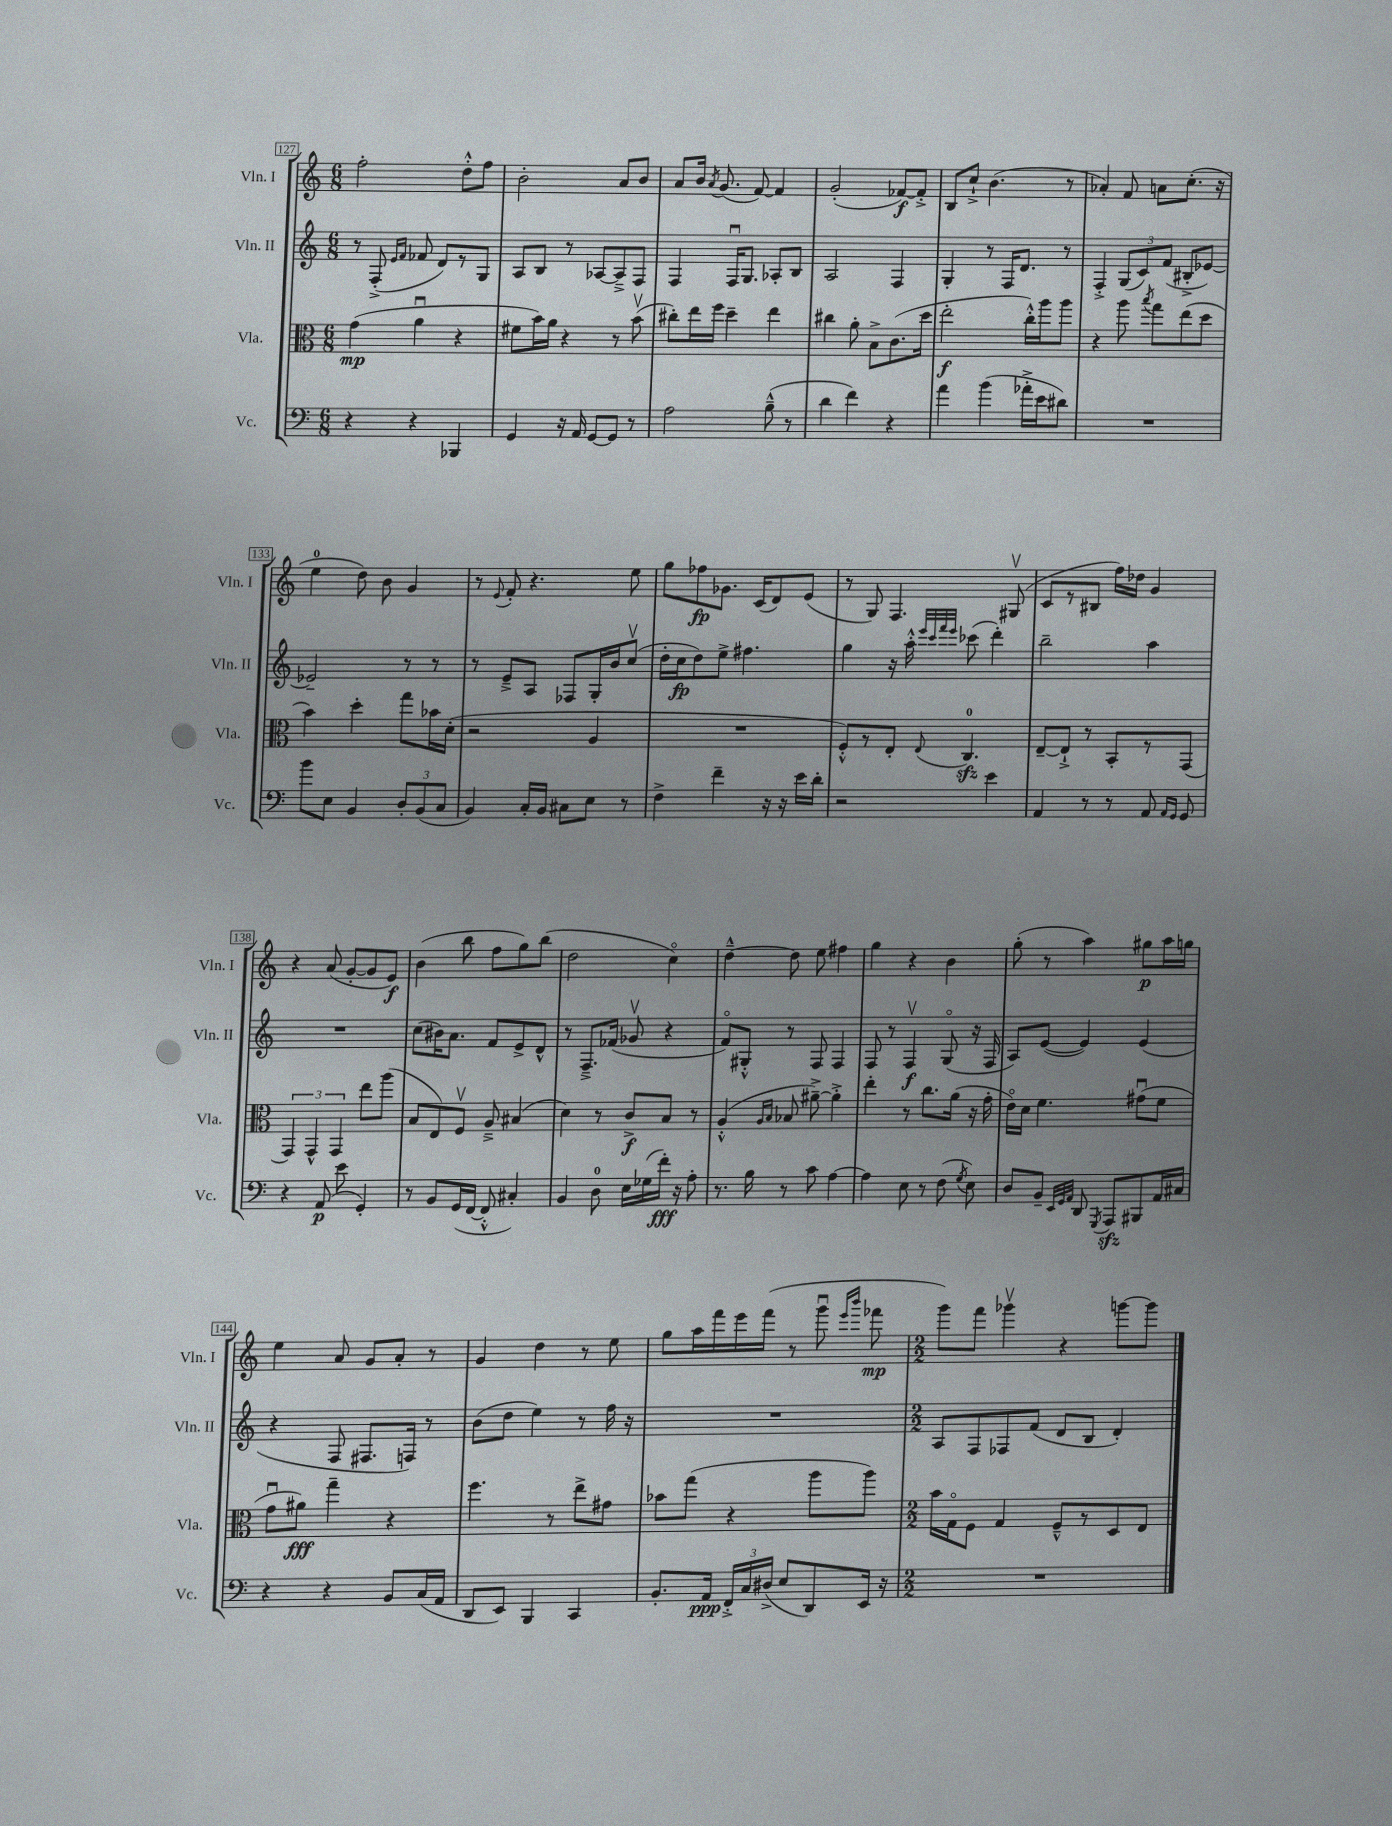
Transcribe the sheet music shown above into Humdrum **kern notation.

**kern	**kern	**kern	**kern
*staff4	*staff3	*staff2	*staff1
*clefF4	*clefC3	*clefG2	*clefG2
*k[]	*k[]	*k[]	*k[]
*M6/8	*M6/8	*M6/8	*M6/8
4r	(4g\	8r	2ff'\
.	.	(8F'^/	.
.	.	16qqe/LL	.
.	.	16qqf/JJ	.
4r	4au\	8f-/	.
.	.	8d/L)	.
4BBB-/	4r	8r	8dd'^^\L
.	.	8G/J	8ff\J
=	=	=	=
4GG/	8f#\L	8A/L	2b'\
.	16b\L)	8B/J	.
.	16a\JJ	.	.
16r	4r	8r	.
16AA/	.	.	.
[8GG/L	.	[8A-/L	.
8GG/]J	8r	8A-~^/]	8a/L
8r	(8bv\	8F/J	8b/J
=	=	=	=
2A\	8cc#'\L)	4F/	8a/L
.	16ee\L	.	16b/Jk
.	.	.	8qa/
.	16ff\JJ	.	(8.g/
.	4dd~\	16Fu/LK	.
.	.	8.G/J	.
.	.	.	[8f/)
(8B~^^\	4ee\	8A-'/L	4f/]
8r	.	8B/J	.
=	=	=	=
4d\	4cc#\	2A/	(2g'/
4f\)	8a'\	.	.
.	8B^\L	.	.
4r	(8.c\	4F/	[8f-/L)
.	.	.	8f-'^/]J
.	16dd\Jk	.	.
=	=	=	=
4a\	2ee'\	4G'/	8B/L
.	.	.	8cc`^/J
(4b\	.	8r	(4.b\
.	.	16F/LK	.
.	.	8.d/J	.
16a-'^\LL	16cc'^^\LL)	.	.
16e\J	16aa\J	.	.
8d#\J)	8aa\J	8r	8r
=	=	=	=
2.r	4r	4F'^/	4a-'/)
.	8aa\	(12G/L	8f/
.	.	12c/)	.
.	8qbb/	.	.
.	8gg\L	.	8a\L
.	.	(12f/J	.
.	(8ee\	8B#'^/L	(8.cc'\J
.	8dd\J	[8e-/J)	.
.	.	.	16r
=	=	=	=
8b\L	4b\)	2e-~/]	4ee\
8E\J	.	.	.
4BB/	4dd'\	.	8dd\)
.	.	.	8b\
12D'/L	8gg\L	8r	4g/
(12BB/	.	.	.
.	16b-\L	8r	.
12C/J	.	.	.
.	(16d'\JJ	.	.
=	=	=	=
4BB/)	2r	8r	8r
.	.	.	8qqe/
.	.	8e~^/L	8f'/
16C'/LL	.	8A/J	4.r
16BB/JJ	.	.	.
8C#\L	.	8F-/L	.
8E\J	4A/	16G'/L	.
.	.	16b/J	.
8r	.	(8ccv/J	8ee\
=	=	=	=
4F^\	2.r	16dd'\LL	8gg\L
.	.	16cc\J	.
.	.	8dd\)	8ff-\
4f~\	.	8ee^\J	8.g-\J
.	.	4.ff#\	.
.	.	.	(16c/LK
16r	.	.	8d/)
16r	.	.	.
16e\LL	.	.	(8e/J
16d'\JJ	.	.	.
=	=	=	=
2r	8F'^^/L)	4gg\	8r
.	8r	.	8G/)
.	8E'/J	16r	4.F/
.	.	16aa'^^\	.
.	.	32qqeee/LLL	.
.	.	32qqccc/	.
.	.	32qqfff/	.
.	8qqE/	32qqeee/JJJ	.
.	4.C/	(8ccc-\	.
4e\	.	4ddd'\)	.
.	.	.	(8G#v/
=	=	=	=
4AA/	[8E~/L	2bb~\	8c/L
.	8E`^/]J	.	8r
8r	8r	.	8B#/J
8r	8BB'/L	.	16ff\LL)
.	.	.	16dd-\JJ
8AA/	8r	4aa\	4g/
16qqAA/LL	.	.	.
16qqGG/JJ	.	.	.
8GG/	(8GG/J	.	.
=	=	=	=
4r	6GG/)	2.r	4r
.	6GG^^/	.	.
(8AA/	.	.	(8a/
.	6GG/	.	.
8e\	.	.	[8g'/L
4GG'/)	8ee\L	.	8g/]
.	(8aa\J	.	8e/J)
=	=	=	=
8r	8B/L	(8cc\L	(4b\
8BB/L	8E/)	16b#\K)	.
.	.	8.a\J	.
(16GG/L	8Fv/J	.	8bb\
[16FF/JJ	.	.	.
8FF'^^/]	8A~^/	8f/L	8ff\L
4C#'/)	(4B#/	8e^/	8gg\)
.	.	8d^^/J	(8bb\J
=	=	=	=
4BB/	4d\)	8r	2dd\
.	.	8.F~^/L	.
8D\	8r	.	.
.	.	(16f-/Jk	.
16E\LL	8c^/L	8g-v/	.
(16G-\	.	.	.
16f'\JJ)	8B/J	4r	4cco\)
16r	.	.	.
8A'\	8r	.	.
=	=	=	=
8.r	(4A'^^/	8fo/L)	[4dd~^^\
.	.	8G#'^^/J	.
16B\	.	.	.
.	16qqA/LL	.	.
.	16qqB/JJ	.	.
8r	8B-/	8r	8dd\]
8c\	[8a#~^\)	8F/	8ee\
[4A\	4a#'^\]	4F/	4ff#\
=	=	=	=
4A\]	4ee'\	8F/	4gg\
.	.	8r	.
8E\	8r	4Fv/	4r
8r	8.cc\L	.	.
(8F\	.	(8Go/	4b\
.	(16a\Jk	.	.
8qG/	.	.	.
8E\)	16r	16r	.
.	16g'\	16F/	.
=	=	=	=
8D/L	16eo\LL)	8A/L)	(8gg'\
.	16d\JJ	.	.
8BB~/J	4.f\	([8e/J	8r
32qqEE/LLL	.	.	.
32qqGG/	.	.	.
32qqAA/JJJ	.	.	.
8DD/	.	4e/])	4aa\)
8qGGG/	.	.	.
8AAA/L	.	.	.
8BBB#/	(8g#u\L	(4e/	8gg#\L
16AA/L	8f\J	.	16aa\L
16C#/JJ	.	.	16gg\JJ
=	=	=	=
4r	8gu\L	4r	4ee\
.	8a#\J)	.	.
4r	4gg~\	8F/	8a/
.	.	8.F#/L	8g/L
8BB/L	4r	.	8a'/J
.	.	16F/Jk)	.
(16C/L	.	8r	8r
16AA/JJ	.	.	.
=	=	=	=
8DD/L	4.ff\	(8b\L	4g/
8EE/J)	.	8dd\J	.
4BBB/	.	4ee\)	4dd\
.	8r	.	.
4CC/	8ee^\L	8r	8r
.	8g#\J	16ff\	8ee\
.	.	16r	.
=	=	=	=
8.BB'/L	8b-\L	2.r	8gg\L
.	(8gg\J	.	16aa\L
16AA/Jk	.	.	16fff\
24FF'^/LL	4r	.	16eee\
24C/	.	.	.
.	.	.	(16fff\JJ
(24D#^/JJ	.	.	.
8E/L	.	.	8r
8DD/)	8aa\L	.	8gggu\
.	.	.	16qqeee/LL
.	.	.	16qqbbb/JJ
16EE/Jk	8aa\J)	.	8fff-\
16r	.	.	.
=	=	=	=
*M2/2	*M2/2	*M2/2	*M2/2
1r	16b\LL	8A/L	8ggg\L)
.	16Go\J	.	.
.	8F\J	8F/	8fff\J
.	4G/	8F-/	4ggg-v\
.	.	(8f/J	.
.	8F~^^/L	8d/L	4r
.	8r	8B/J	.
.	8D/	4d'/)	[8ggg\L
.	8E/J	.	8ggg\]J
==	==	==	==
*-	*-	*-	*-
